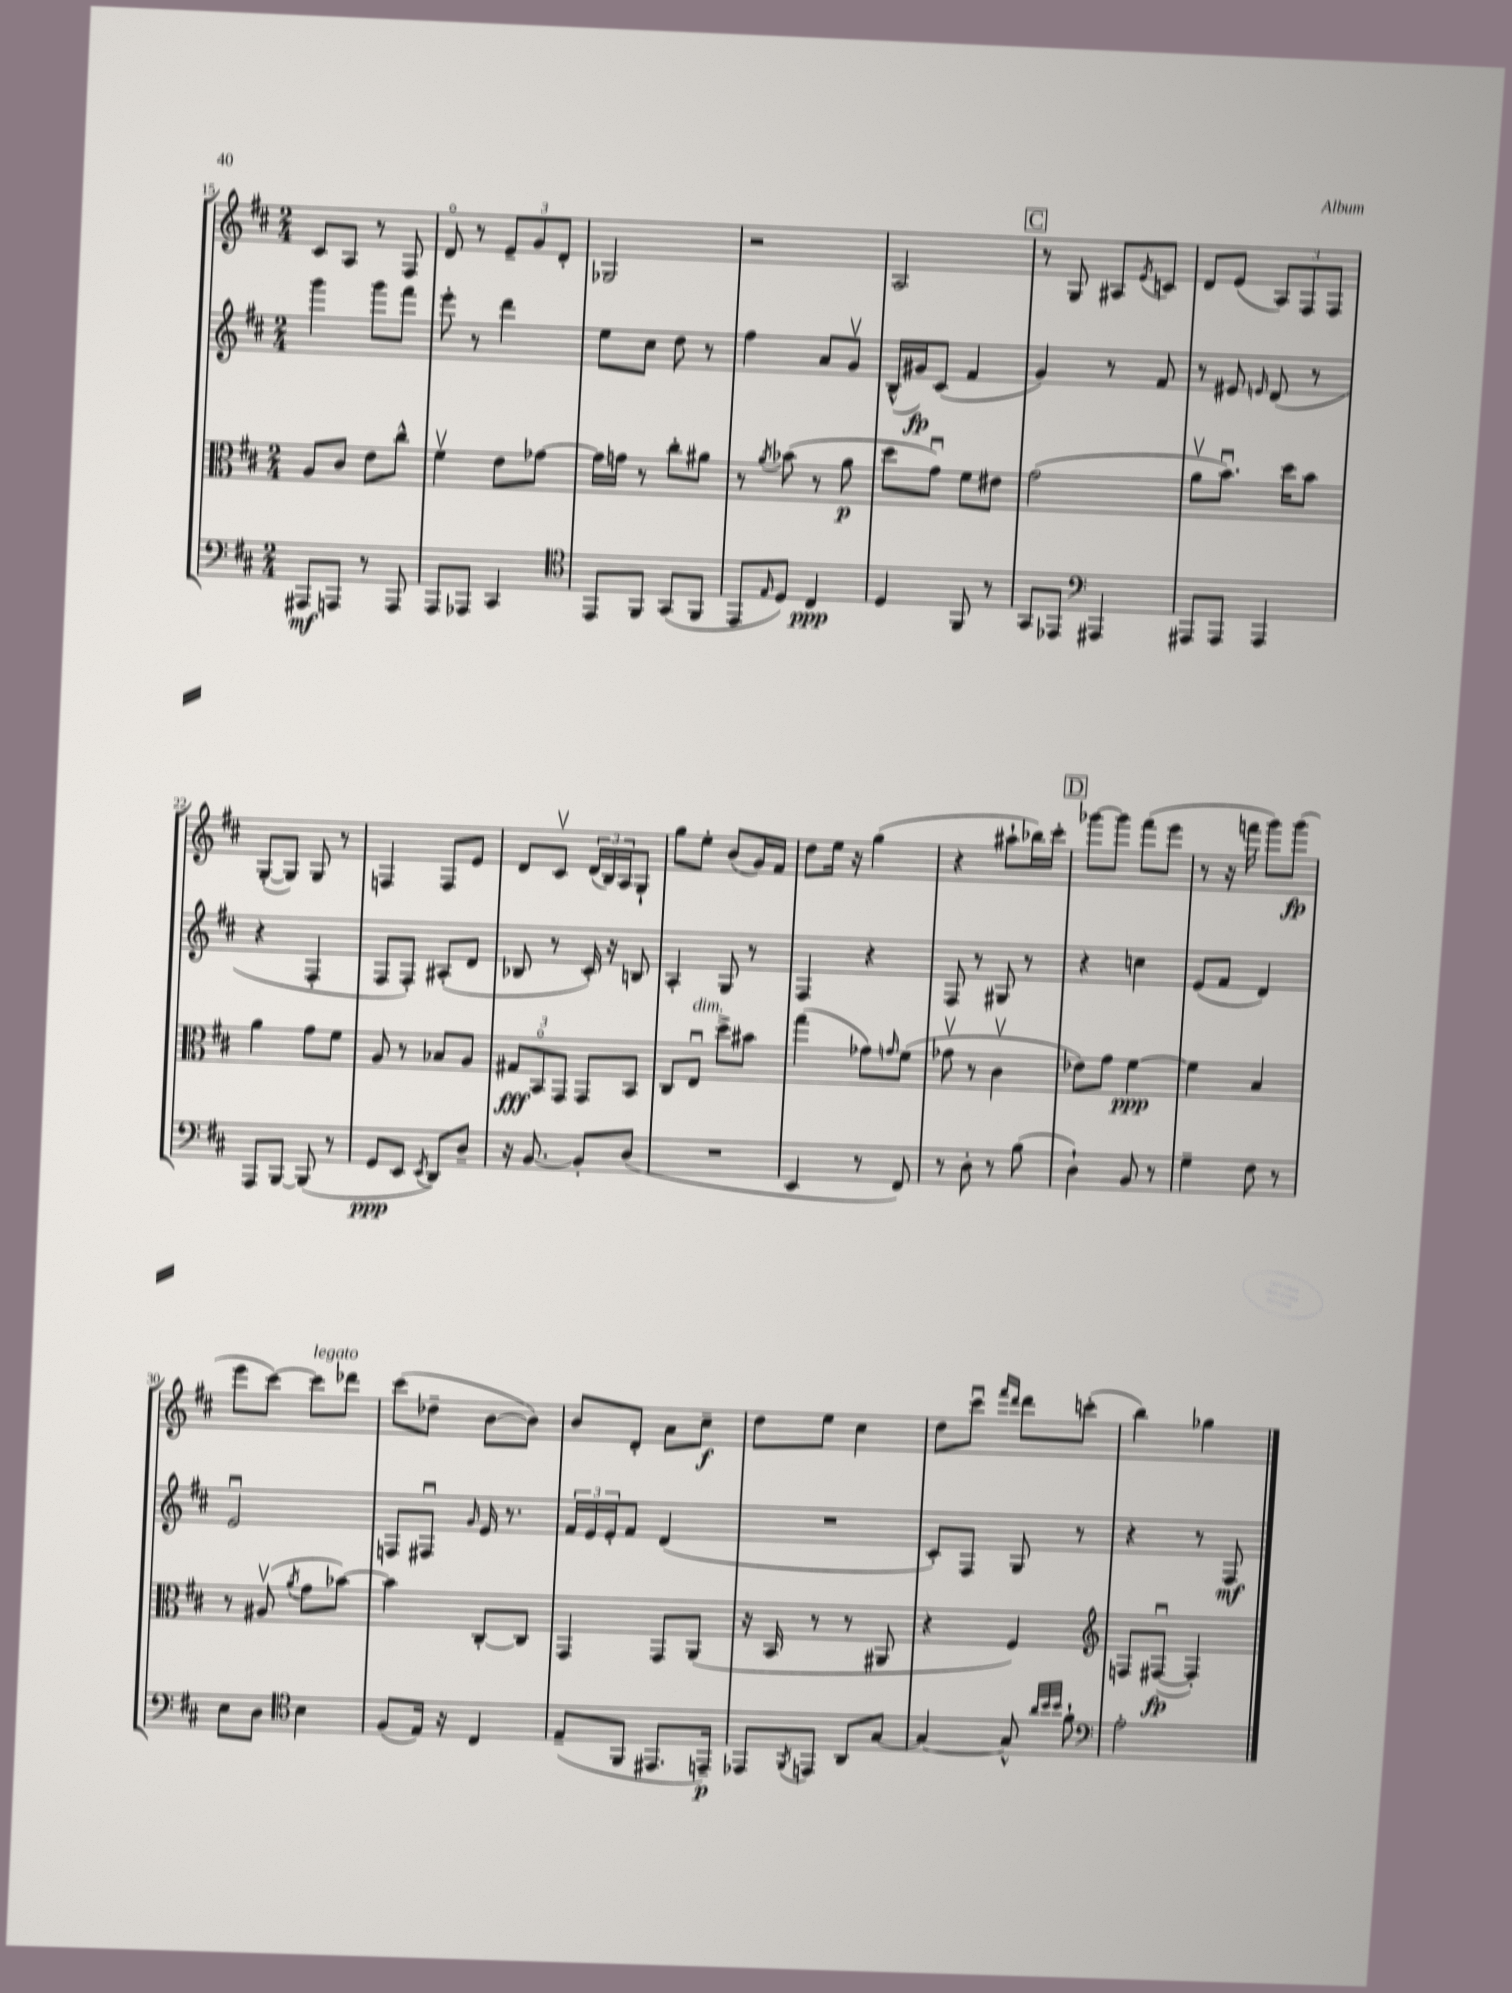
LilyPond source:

<<
\new StaffGroup <<
\new Staff = "s0" {
    \clef treble \key d \major \numericTimeSignature \time 2/4
    cis'8 a8 r8 fis8 |
    d'8\flageolet r8 \tuplet 3/2 { e'8-- g'8 d'8-. } |
    ges2 |
    r2 |
    a2 |
    \mark \markup { \box "C" } r8 g8 ais8 \acciaccatura { e'8 } c'8 |
    d'8 e'8( \tuplet 3/2 { a8) fis8 fis8 } |
    g8~-.( g8) g8 r8 |
    f4 f8 e'8 |
    d'8 cis'8\upbow \tuplet 3/2 { d'16( b16) a16 } g8-! |
    g''8 e''8-. b'8( g'16) fis'16 |
    d''8 e''16 r16 g''4( |
    r4 ais''8-! bes''16) cis'''16-. |
    \mark \markup { \box "D" } ges'''8~ ges'''8 fis'''8( e'''8 |
    r8 r16 f'''16 g'''8) g'''8\fp( |
    e'''8 cis'''8~) cis'''8^\markup { \italic "legato" } des'''8 |
    cis'''8( des''8-- b'8~ b'8) |
    b'8 d'8-. a'8 cis''8--\f |
    d''8 e''8 cis''4 |
    d''8 cis'''8\downbow \grace { fis'''16 d'''16 } d'''8 c'''8-.( |
    b''4) ges''4 \bar "|." |
}
\new Staff = "s1" {
    \clef treble \key d \major \numericTimeSignature \time 2/4
    g'''4 g'''8 fis'''8 |
    e'''8-. r8 d'''4 |
    e''8 cis''8 d''8 r8 |
    fis''4 a'8 g'8\upbow |
    b16-^( gis'16\fp) cis'8( fis'4 |
    \mark \markup { \box "C" } g'4) r8 fis'8 |
    r8 eis'8 \grace { e'16 } d'8( r8 |
    r4 fis4-. |
    fis8 fis8-.) ais8-.( d'8 |
    bes8 r8 cis'16-.) r16 b8 |
    a4-. g8 r8 |
    fis4 r4 |
    fis8 r8 gis8 r8 |
    \mark \markup { \box "D" } r4 c''4 |
    e'8( fis'8 d'4) |
    e'2\downbow |
    f8 fis8\downbow \grace { g'16 } e'16 r8. |
    \tuplet 3/2 { fis'16 e'16 e'16-. } fis'8 d'4( |
    R2 |
    cis'8-.) fis8 g8 r8 |
    r4 r8 fis8\mf \bar "|." |
}
\new Staff = "s2" {
    \clef alto \key d \major \numericTimeSignature \time 2/4
    a8 cis'8 e'8 cis''8-^ |
    fis'4\upbow e'8 ges'8~ |
    ges'16 g'16 r8 cis''8-. ais'8 |
    r8 \acciaccatura { a'8 } bes'8( r8 a'8\p |
    d''8 g'8\downbow) fis'8 eis'8 |
    \mark \markup { \box "C" } g'2( |
    a'8\upbow b'8.\downbow) d''16 b'8 |
    a'4 g'8 fis'8 |
    a8 r8 bes8 a8 |
    \tuplet 3/2 { gis8\fff b,8\flageolet g,8 } g,8 b,8 |
    cis8 e8\downbow^\markup { \italic "dim." } d''8-> bis'8 |
    g''4( ges'8) \grace { g'16 } fis'8( |
    ges'8\upbow r8 cis'4\upbow |
    \mark \markup { \box "D" } ees'8) g'8 fis'4~\ppp |
    fis'4 b4 |
    r8 ais8\upbow( \acciaccatura { a'8 } g'8 bes'8~) |
    bes'4 cis8~-. cis8 |
    g,4 g,8 a,8( |
    r16 b,16 r8 r8 ais,8 |
    r4 fis4) |
    \clef treble f8 fis8~\downbow\fp( fis4-.) \bar "|." |
}
\new Staff = "s3" {
    \clef bass \key d \major \numericTimeSignature \time 2/4
    ais,,8\mf a,,8 r8 a,,8 |
    a,,8 aes,,8 cis,4 |
    \clef tenor e,8 fis,8 g,8( fis,8 |
    e,8 \grace { e16 } d8) cis4\ppp |
    d4 fis,8 r8 |
    \mark \markup { \box "C" } g,8 ees,8 \clef bass ais,,4 |
    ais,,8 ais,,8 ais,,4 |
    a,,8 b,,8~ b,,8( r8 |
    g,8\ppp e,8 \acciaccatura { e,8 } d,8) d8-- |
    r16 b,8.~ b,8-. d8( |
    R2 |
    e,4 r8 fis,8) |
    r8 d8-. r8 b8( |
    \mark \markup { \box "D" } d4-!) b,8 r8 |
    g4-- fis8 r8 |
    e8 d8 \clef tenor b4 |
    fis8( e16) r16 cis4 |
    e8--( fis,8 eis,8. e,16--\p) |
    ees,8 \acciaccatura { fis,8 } e,8 a,8 g8~ |
    g4~ g8-^ \grace { a'32 b'32 b'32 } fis'8-! |
    \clef bass a2-. \bar "|." |
}
>>
>>
\layout { \context { \Score currentBarNumber = #15 } }
